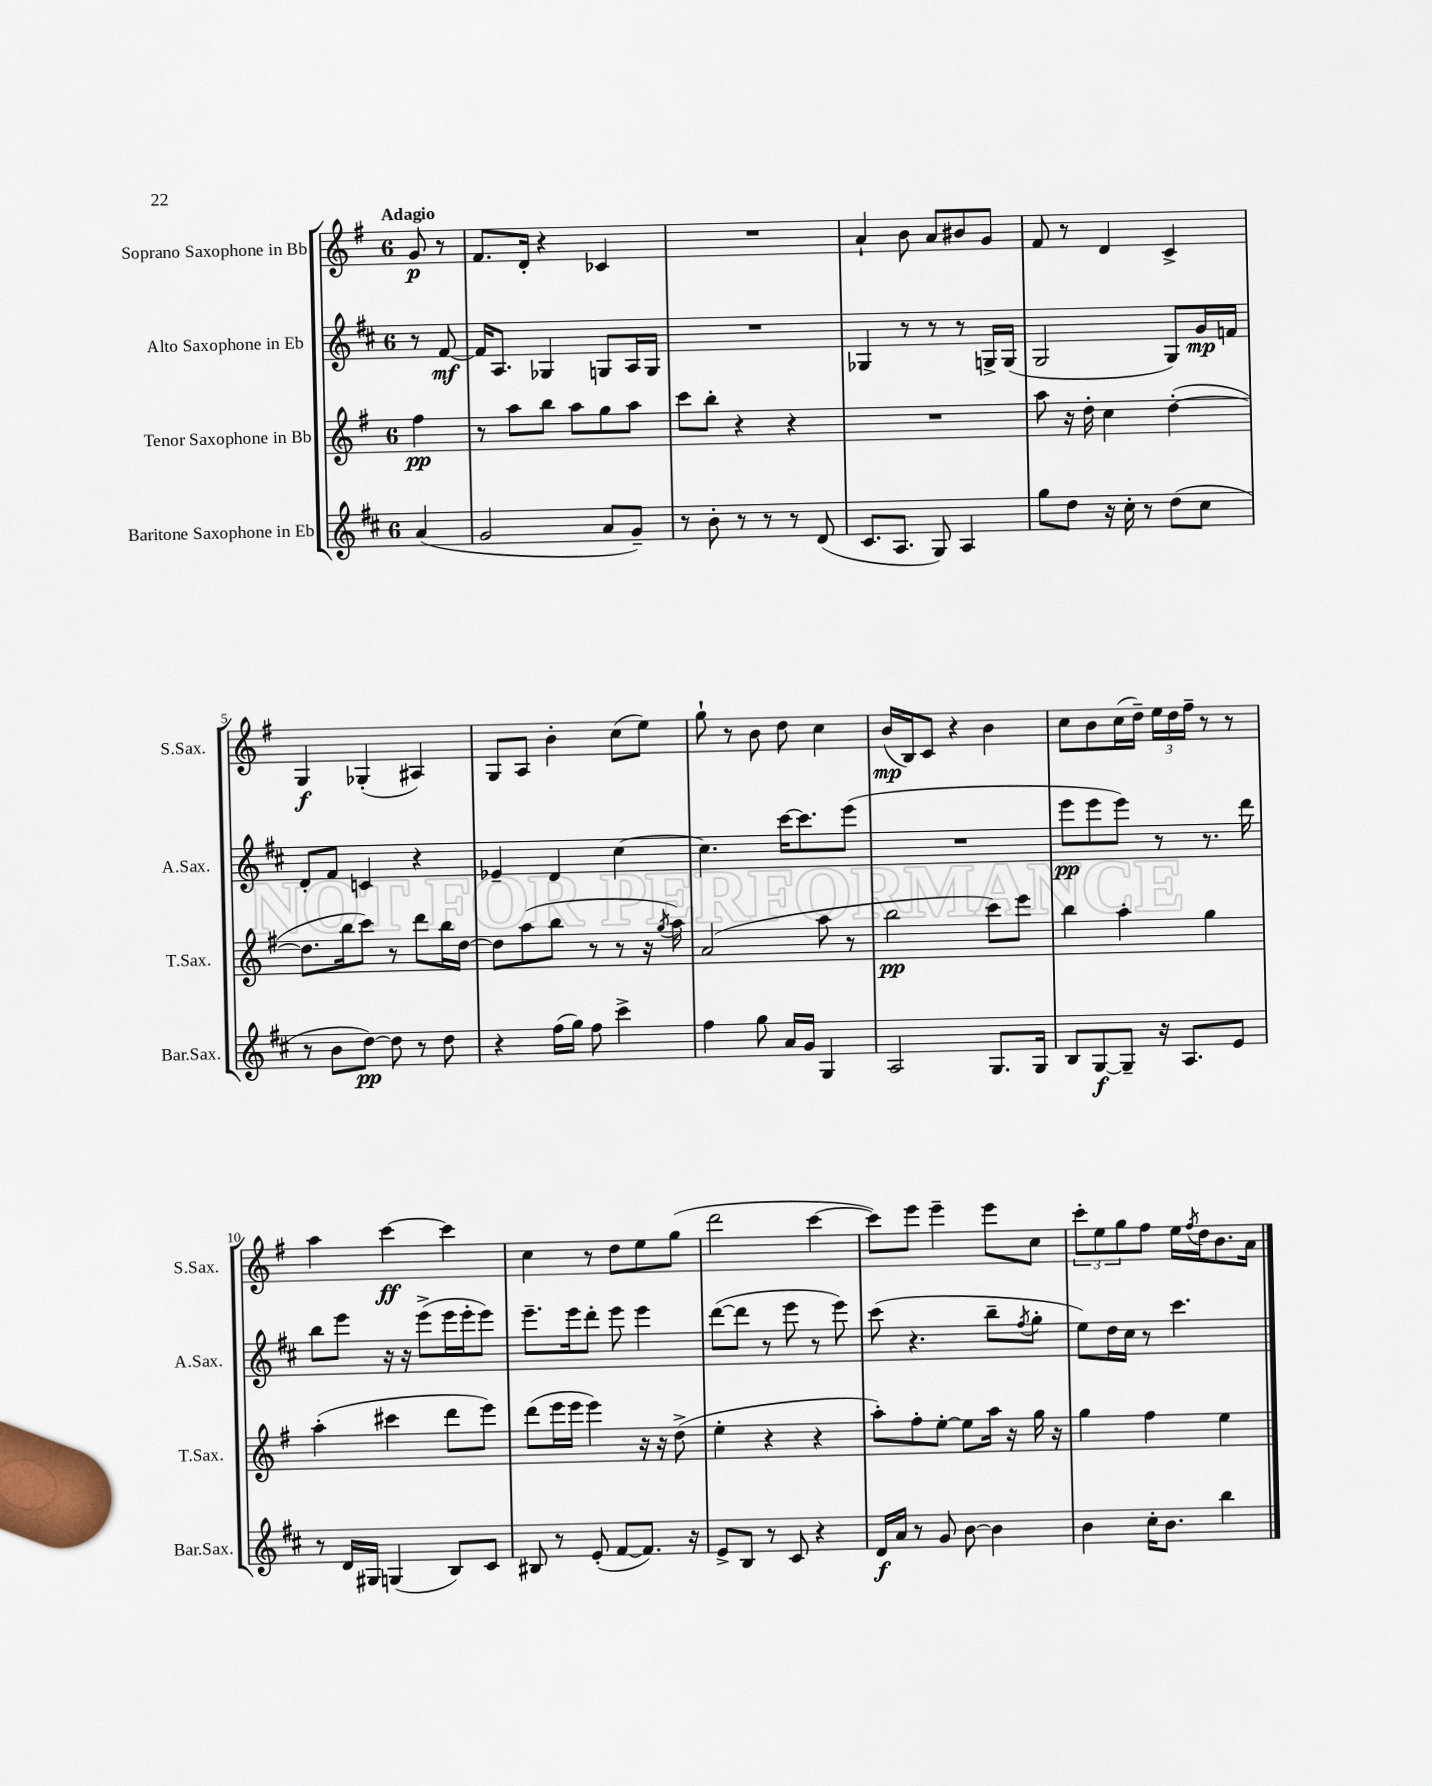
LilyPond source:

<<
\new StaffGroup <<
\new Staff = "s0" \with { instrumentName = "Soprano Saxophone in Bb" shortInstrumentName = "S.Sax." } {
    \clef treble \key g \major \once \override Staff.TimeSignature.style = #'single-digit \time 6/8 \partial 4 \tempo "Adagio"
    g'8\p r8 |
    fis'8. d'16-. r4 ces'4 |
    R2. |
    a'4-! b'8 a'8 bis'8 g'8 |
    fis'8 r8 d'4 c'4-> |
    g4\f ges4-.( ais4) |
    g8 a8 b'4-. c''8( e''8) |
    g''8-! r8 b'8 d''8 c''4 |
    b'16\mp( b16) c'8 r4 b'4 |
    c''8 b'8 c''16( d''16--) \tuplet 3/2 { e''16 d''16 fis''16-- } r8 r8 |
    a''4 c'''4~\ff c'''4 |
    c''4 r8 d''8 e''8 g''8( |
    d'''2 c'''4~ |
    c'''8) e'''8 e'''4-- e'''8 c''8 |
    \tuplet 3/2 { c'''8-. e''8 g''8 } fis''8 e''16 \acciaccatura { fis''8 } d''16 b'8. a'16 \bar "|." |
}
\new Staff = "s1" \with { instrumentName = "Alto Saxophone in Eb" shortInstrumentName = "A.Sax." } {
    \clef treble \key d \major \once \override Staff.TimeSignature.style = #'single-digit \time 6/8 \partial 4
    r8 fis'8~\mf |
    fis'16 a8. ges4 g8 a16 g16 |
    R2. |
    ges4 r8 r8 r8 g16-> g16( |
    g2 g8) g'16\mp f'16 |
    d'8-. fis'8 c'4 r4 |
    ees'4-- d'4 cis''4~ |
    cis''4. cis'''16~ cis'''8. e'''8( |
    R2. |
    e'''8\pp e'''8 e'''8) r8 r8. d'''16 |
    b''8 e'''8 r16 r16 e'''8->( e'''16 e'''16-. e'''8) |
    e'''8.-- e'''16 d'''8-. e'''8 e'''4 |
    d'''8~( d'''8 r8 e'''8 r8 e'''8) |
    cis'''8( r4. b''8-- \acciaccatura { fis''8 } g''8-. |
    e''8) d''16 cis''16 r8 cis'''4. \bar "|." |
}
\new Staff = "s2" \with { instrumentName = "Tenor Saxophone in Bb" shortInstrumentName = "T.Sax." } {
    \clef treble \key g \major \once \override Staff.TimeSignature.style = #'single-digit \time 6/8 \partial 4
    fis''4\pp |
    r8 a''8 b''8 a''8 g''8 a''8 |
    c'''8 b''8-. r4 r4 |
    R2. |
    a''8 r16 d''16-. c''4 d''4~-.( |
    d''8. b''16 c'''8) r8 d'''8 b''16 d''16~ |
    d''8 a''8( b''8 r8 r8 r16 \acciaccatura { g''8 } a''16) |
    a'2( a''8 r8 |
    b''2\pp c'''8) e'''8 |
    b''4 a''4-. g''4 |
    a''4-.( cis'''4 d'''8 e'''8) |
    d'''8( e'''16 e'''16 e'''4) r16 r16 d''8->( |
    e''4-. r4 r4 |
    a''8-.) fis''8-. e''8~-. e''8 a''16 r16 g''16 r16 |
    g''4 fis''4 e''4 \bar "|." |
}
\new Staff = "s3" \with { instrumentName = "Baritone Saxophone in Eb" shortInstrumentName = "Bar.Sax." } {
    \clef treble \key d \major \once \override Staff.TimeSignature.style = #'single-digit \time 6/8 \partial 4
    a'4( |
    g'2 a'8 g'8--) |
    r8 b'8-. r8 r8 r8 d'8( |
    cis'8. a8. g8) a4 |
    g''8 d''8 r16 cis''16-. r8 d''8( cis''8 |
    r8 b'8 d''8~\pp) d''8 r8 d''8 |
    r4 fis''16( g''16) fis''8 cis'''4-> |
    fis''4 g''8 a'16 g'16 g4 |
    a2 g8. g16 |
    b8 g8~\f g8-- r16 a8. e'8 |
    r8 d'16 gis16 g4( b8) cis'8 |
    bis8 r8 e'8-.( fis'8~ fis'8.) r16 |
    e'8-> b8 r8 cis'8 r4 |
    d'16\f a'16 r8 g'8 b'8~ b'4 |
    b'4 cis''16-. b'8. b''4 \bar "|." |
}
>>
>>
